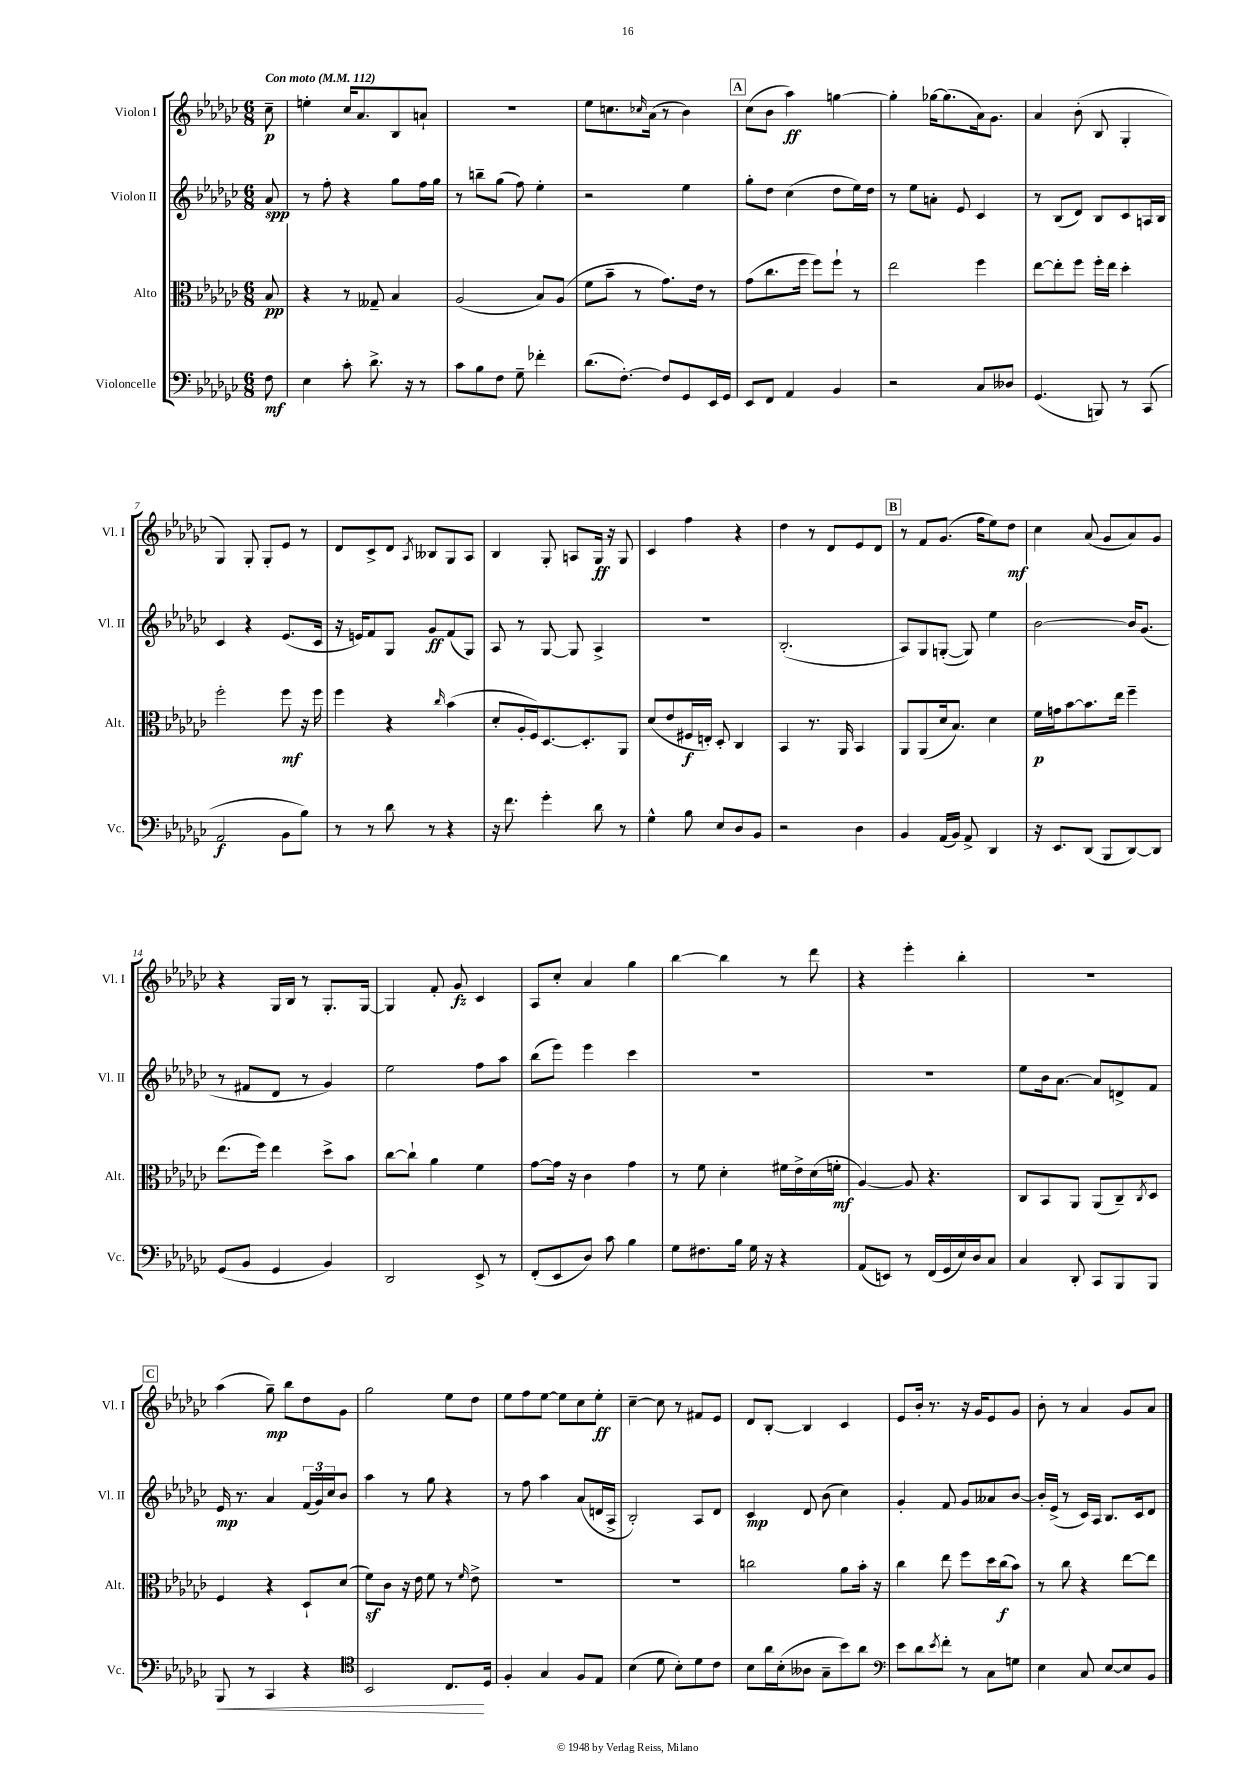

**kern	**kern	**kern	**kern
*staff4	*staff3	*staff2	*staff1
*clefF4	*clefC3	*clefG2	*clefG2
*k[b-e-a-d-g-c-]	*k[b-e-a-d-g-c-]	*k[b-e-a-d-g-c-]	*k[b-e-a-d-g-c-]
*M6/8	*M6/8	*M6/8	*M6/8
*MM112	*MM112	*MM112	*MM112
8F	8B-	8a-	8cc-~
=	=	=	=
4E-	4r	8r	4ee'
.	.	8ff'	.
8c-'	8r	4r	16cc-
.	.	.	8.a-
8.d-^	8G--~	.	.
.	4B-	8gg-	8B-
16r	.	.	.
8r	.	16ff	8a`
.	.	16gg-	.
=	=	=	=
8c-	(2A-	8r	2.r
8B-	.	8bb~	.
8F	.	(8gg-	.
8G-~	.	8ff)	.
4f-'	8B-)	4ee-'	.
.	(8A-	.	.
=	=	=	=
(8.d-	8f	2r	8ee-
.	8b-~	.	8.cc
[8.F')	.	.	.
.	8r	.	.
.	.	.	16qqcc-
.	.	.	(16a-
8F]	8.g-)	.	8r
8GG-	.	4ee-	4b-)
.	16e-	.	.
16EE-	8r	.	.
16GG-	.	.	.
=	=	=	=
8EE-	(8g-	8gg-'	(8cc-
8FF	8.cc-	8dd-	8b-
4AA-	.	(4cc-	4aa-)
.	16ff	.	.
.	8ff)	.	.
4BB-	8ff`	8dd-	[4gg
.	8r	16ee-)	.
.	.	16dd-	.
=	=	=	=
2r	2ee-	8r	4gg']
.	.	8ee-	.
.	.	8a'	[16gg-
.	.	.	(8.gg-]
.	.	8e-	.
8C-	4ff	4c-	16a-)
.	.	.	8.g-
8D--	.	.	.
=	=	=	=
(4.GG-	[8ee-	8r	4a-
.	8ee-']	(8B-	.
.	8ff	8d-)	(8b-'
8BBB)	16ff'	8B-	8B-
.	16ee-	.	.
8r	4dd-'	8c-	4G-'
(8CC-	.	16A	.
.	.	16B-	.
=	=	=	=
2AA-	2ff'	4c-	4G-)
.	.	4r	8G-'
.	.	.	8G-'
8BB-	8ff	(8.e-	8e-
8B-)	16r	.	8r
.	16ff	16c-	.
=	=	=	=
8r	4ff	16r	8d-
.	.	16e)	.
8r	.	8f	8c-^
8d-	4r	8G-	8d-
.	.	.	8qA-
8r	.	8g-	8B--
.	16qqcc-	.	.
4r	(4b-	(8f	8G-
.	.	8G-)	8A-
=	=	=	=
16r	8d-'	8A-	4B-
8.f	.	.	.
.	16A-'	8r	.
.	16F)	.	.
4g-'	[8.D-	[8G-	8G-'
.	.	8G-]	8A
.	8.D-']	.	.
8d-	.	4A-^	16G-
.	.	.	16r
8r	8AA-	.	8G-
=	=	=	=
4G-^^	(8d-	2.r	4c-
.	8e-	.	.
8B-	16F#	.	4ff
.	16E')	.	.
8E-	8D-'	.	.
8D-	4C-	.	4r
8BB-	.	.	.
=	=	=	=
2r	4BB-	(2.B-'	4dd-
.	8.r	.	8r
.	.	.	8d-
.	16AA-	.	.
4D-	4BB-	.	8e-
.	.	.	8d-
=	=	=	=
4BB-	8AA-	8A-)	8r
.	(8AA-	8G-	8f
(16AA-	16d-	([8G'	(8.g-
16BB-)	8.B-)	.	.
8AA-^	.	8G])	.
.	.	.	16ff
4DD-	4d-	4ee-	8ee-)
.	.	.	8dd-
=	=	=	=
16r	16f	[2b-	4cc-
8.EE-	16g	.	.
.	[8b-	.	.
(8DD-	8.b-]	.	(8a-
8BBB-	.	.	8g-
.	16ee-	.	.
[8DD-)	4ff~	16b-]	8a-)
.	.	(8.g-	.
8DD-]	.	.	8g-
=	=	=	=
(8GG-	(8.ee-	8r	4r
8BB-	.	8f#	.
.	16ff)	.	.
4GG-	4ee-	8d-	16G-
.	.	.	16B-
.	.	8r	8r
4BB-)	8dd-^	4g-)	8.G-'
.	8b-	.	.
.	.	.	[16G-
=	=	=	=
2DD-	[8cc-	2ee-	4G-]
.	8cc-`]	.	.
.	4a-	.	8f'
.	.	.	8g-
8EE-^	4f	8ff	4c-
8r	.	8aa-	.
=	=	=	=
(8FF'	[8g-	(8bb-	8A-
8EE-	16g-]	8eee-)	8cc-'
.	16r	.	.
8D-)	4c-	4eee-	4a-
8c-	.	.	.
4B-	4g-	4ccc-	4gg-
=	=	=	=
8G-	8r	2.r	[4bb-
8.F#	8f	.	.
.	4d-'	.	4bb-]
16B-	.	.	.
16G-	.	.	.
16r	.	.	.
4r	16f#	.	8r
.	16e-^	.	.
.	(16d-	.	8ddd-
.	16f'	.	.
=	=	=	=
(8AA-	[4A-)	2.r	4r
8EE)	.	.	.
8r	8A-]	.	4eee-'
(16FF	4.r	.	.
16GG-	.	.	.
16E-)	.	.	4bb-'
16D-	.	.	.
8C-	.	.	.
=	=	=	=
4C-	8C-	8ee-	2.r
.	8BB-	16b-	.
.	.	[8.a-	.
8DD-'	8AA-	.	.
8CC-	(8AA-	8a-]	.
8BBB-	8C-~)	8d^	.
.	8qC-	.	.
8BBB-	8D-	8f	.
=	=	=	=
8BBB-	4F	16e-	(4aa-
.	.	8.r	.
8r	.	.	.
4CC-	4r	4a-	8gg-~)
.	.	.	8bb-
4r	8D-`	(24f	8dd-
.	.	24g-)	.
.	.	24cc-	.
.	(8d-	8b-	8g-
=	=	=	=
*clefC4	*	*	*
2BB-	8f)	4aa-	2gg-
.	8c-	.	.
.	16r	8r	.
.	16e-	.	.
.	8f	8gg-	.
8.C-	8r	4r	8ee-
.	16qqf	.	.
.	8e-^	.	8dd-
16D-	.	.	.
=	=	=	=
4F'	2.r	8r	8ee-
.	.	8ff	8ff
4G-	.	4aa-	[8ee-
.	.	.	8ee-]
8F	.	(8a-	8cc-
8E-	.	16d	8ee-'
.	.	16A-^	.
=	=	=	=
(4B-	2.r	2B-')	[4cc-~
8d-	.	.	8cc-]
8B-')	.	.	8r
8d-	.	8A-	8f#
8c-	.	8d-	8e-
=	=	=	=
8B-	2cc	4c-	8d-
16a-	.	.	[8B-'
(16B-'	.	.	.
8A--	.	8d-	4B-]
8G-~	.	(8b-	.
8b-)	8a-	4cc-)	4c-
8a-	16b-'	.	.
.	16r	.	.
=	=	=	=
*clefF4	*	*	*
8e-	4cc-	4g-'	8e-
8d-	.	.	16b-'
.	.	.	8.r
8qe-	.	.	.
8f'	8ee-	8f	.
8r	8ff	8g-	16r
.	.	.	16g-
8C-	16dd-	8a--	8e-
.	(16cc-	.	.
8G	8b-)	[8b-	8g-
=	=	=	=
4E-	8r	16b-']	8b-'
.	.	(16e-^	.
.	8cc-	8r	8r
8C-	4r	16c-)	4a-
.	.	16A-	.
[8E-	.	8.B-	.
8E-]	[8ee-	.	8g-
.	.	16c-	.
8BB-	8ee-]	8d-	8a-
==	==	==	==
*-	*-	*-	*-
